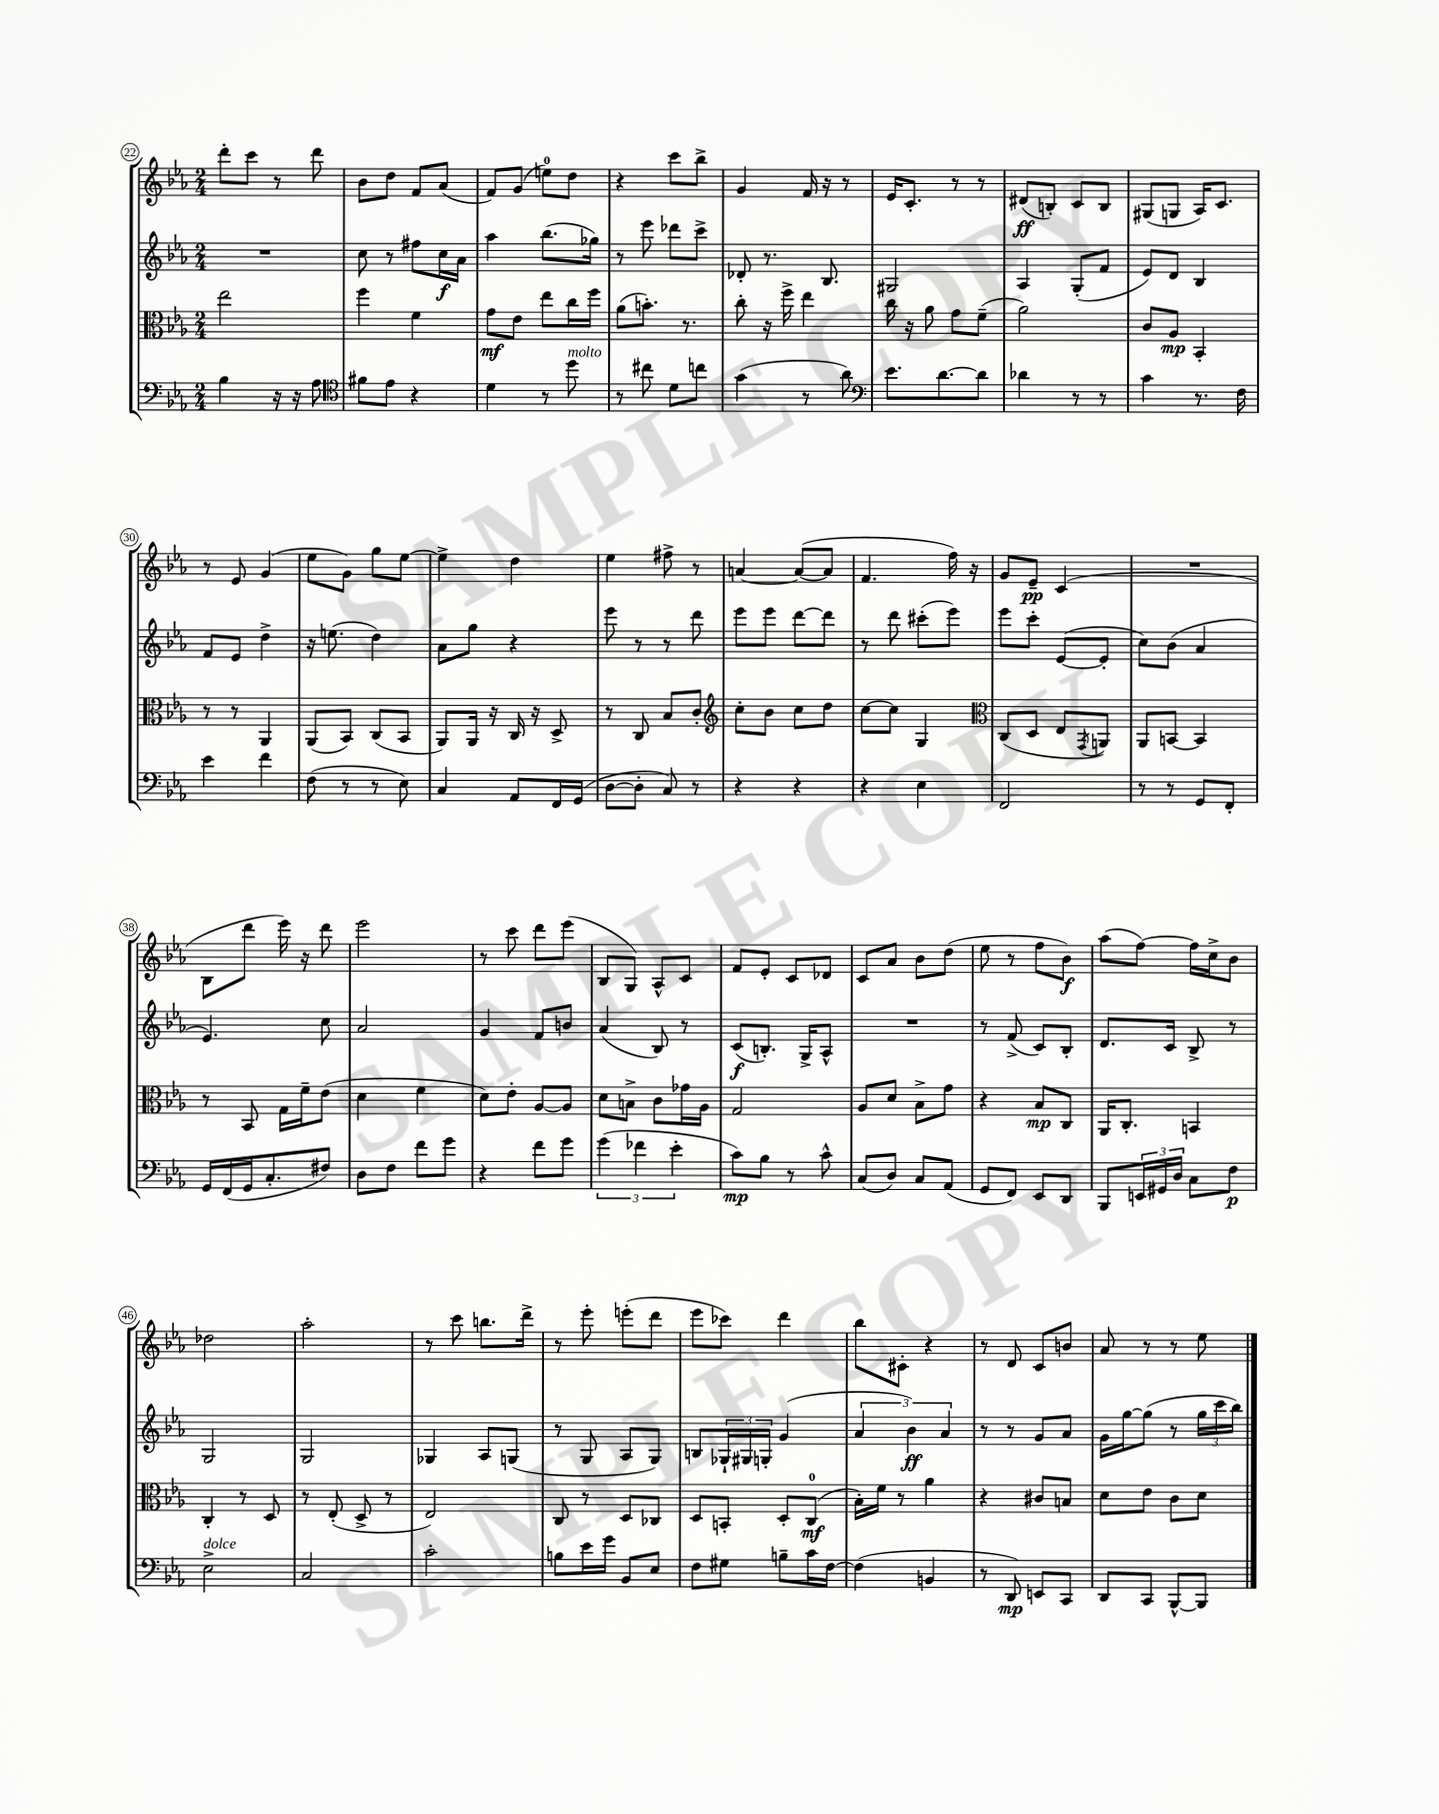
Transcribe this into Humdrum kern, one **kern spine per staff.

**kern	**kern	**kern	**kern
*staff4	*staff3	*staff2	*staff1
*clefF4	*clefC3	*clefG2	*clefG2
*k[b-e-a-]	*k[b-e-a-]	*k[b-e-a-]	*k[b-e-a-]
*M2/4	*M2/4	*M2/4	*M2/4
4B-	2ee-	2r	8ddd'
.	.	.	8ccc
16r	.	.	8r
16r	.	.	.
8A-	.	.	8ddd
=	=	=	=
*clefC4	*	*	*
8f#	4ff	8cc	8b-
8e-	.	8r	8dd
4r	4f	8ff#	8f
.	.	16cc	(8a-
.	.	16a-	.
=	=	=	=
4d	8g	4aa-	8f)
.	8e-	.	(8g
8r	8ee-	(8.bb-	8ee)
8dd	16cc	.	8dd
.	16ff	16gg-)	.
=	=	=	=
8r	(8a-	8r	4r
8cc#	8.b')	8eee-	.
8d	.	8ddd-	8ccc
.	8.r	.	.
8cc	.	8ccc^	8bb-^
=	=	=	=
(4g	8cc'	8d-'	4g
.	16r	8.r	.
.	16ff^	.	.
8r	4ee-	.	16f
.	.	8.B-	16r
8a-)	.	.	8r
=	=	=	=
*clefF4	*	*	*
8.e-	16cc	2G#	16e-
.	16r	.	8.c'
.	8a-	.	.
[8.d	.	.	.
.	8g	.	8r
8d]	(8f~	.	8r
=	=	=	=
4d-	2a-)	4A-	(8d#
.	.	.	8B')
8r	.	(8G'	8c
8r	.	8f	8B
=	=	=	=
4c	8c	8e-)	(8G#
.	8A-	8d	8G
8.r	4BB-'	4B-	16A-)
.	.	.	8.c
16F	.	.	.
=	=	=	=
4e-	8r	8f	8r
.	8r	8e-	8e-
4f	4AA-	4dd^	(4g
=	=	=	=
(8F	(8AA-	16r	8ee-
.	.	(8.ee	.
8r	8BB-)	.	8g)
8r	(8C	4dd)	8gg
8E-)	8BB-	.	[8ee-
=	=	=	=
4C	8AA-)	8a-	4ee-^]
.	16AA-	8gg	.
.	16r	.	.
8AA-	16C	4r	4dd
.	16r	.	.
16FF	8D^	.	.
(16GG	.	.	.
=	=	=	=
[8D	8r	8eee-	4ee-
8D']	8C	8r	.
8C)	8B-	8r	8ff#^
8r	8c'	8ddd	8r
=	=	=	=
*	*clefG2	*	*
4r	8cc'	8eee-	[4a
.	8b-	8eee-	.
4r	8cc	[8ddd	(8a_
.	8dd	8ddd]	8a]
=	=	=	=
4r	[8cc	8r	4.f
.	8cc]	8ddd	.
4E-	4G	(8ccc#'	.
.	.	8eee-)	16ff)
.	.	.	16r
=	=	=	=
*	*clefC3	*	*
2FF	(8C	8eee-	8g
.	8D	8ccc'	8e-~
.	8E-	([8e-	(4c
.	8qGG	.	.
.	8AA)	8e-']	.
=	=	=	=
8r	8AA-	8cc)	2r
8r	[8BB	(8b-	.
8GG	4BB]	4a-	.
8FF'	.	.	.
=	=	=	=
16GG	8r	4.e-)	8B-
(16FF	.	.	.
16GG	8BB-	.	8ddd
8.C'	.	.	.
.	16G	.	16eee-)
.	16f~	.	16r
8F#)	(8e-	8cc	8ddd
=	=	=	=
8D	4d	2a-	2eee-
8F	.	.	.
8f	4f	.	.
8g	.	.	.
=	=	=	=
4r	8d)	4g	8r
.	8e-'	.	8ccc
8f	[8A-	8f	8ddd
8g	8A-]	8b	(8eee-
=	=	=	=
(6g	8d	(4a-	8B-
.	8B^	.	8G)
6f-	.	.	.
.	8c	8B-)	8A-^^
6e-'	.	.	.
.	16g-	8r	8c
.	16A-	.	.
=	=	=	=
8c)	2G	(8c	8f
8B-	.	8.B')	8e-'
8r	.	.	8c
.	.	16G^	.
8c^^	.	8A-^^	8d-
=	=	=	=
(8C	8A-	2r	8c
8D)	8d	.	8a-
8C	8B-^	.	8b-
(8AA-	8g	.	(8dd
=	=	=	=
8GG	4r	8r	8ee-
8FF)	.	(8f^	8r
8EE-	8B-	8c)	8ff
8DD	8C	8B-'	8b-)
=	=	=	=
8BBB-	16AA-	8.d	(8aa-
.	8.C'	.	.
24EE	.	.	[8ff)
24GG#	.	.	.
.	.	16c	.
24D	.	.	.
8C	4BB	8B-^	16ff]
.	.	.	16cc^
8F	.	8r	8b-
=	=	=	=
2E-^	4C'	2G	2dd-
.	8r	.	.
.	8D	.	.
=	=	=	=
2C	8r	2G	2aa-'
.	(8E-'	.	.
.	8D^	.	.
.	8r	.	.
=	=	=	=
2c'	2E-)	4G-	8r
.	.	.	8ccc
.	.	8A-	8.bb
.	.	(8G	.
.	.	.	16ddd^
=	=	=	=
8B	8C	8r	8r
16e-	8r	8G	8eee-'
16g	.	.	.
8BB-	8D	8A-	(8eee'
8E-	8C-	8G)	8ddd
=	=	=	=
8F	8D	8B	8eee-
8G#	8BB'	24G-`	8ccc-)
.	.	24G#	.
.	.	24G'	.
8B~	8D'	(4g	4ddd
16c	(8C	.	.
[16F	.	.	.
=	=	=	=
(4F]	16B-')	6a-	8bb-
.	16f	.	.
.	8r	.	8c#'
.	.	6b-)	.
4BB	4a-	.	4r
.	.	6a-	.
=	=	=	=
8r	4r	8r	8r
8DD)	.	8r	8d
8EE	8c#	8g	8c
8CC	8B	8a-	8b
=	=	=	=
8DD	8d	16g	8a-
.	.	[16gg	.
8CC	8e-	(8gg]	8r
[8BBB-^^	8c	8r	8r
8BBB-]	8d	24gg	8ee-
.	.	24ccc	.
.	.	24bb-)	.
==	==	==	==
*-	*-	*-	*-
